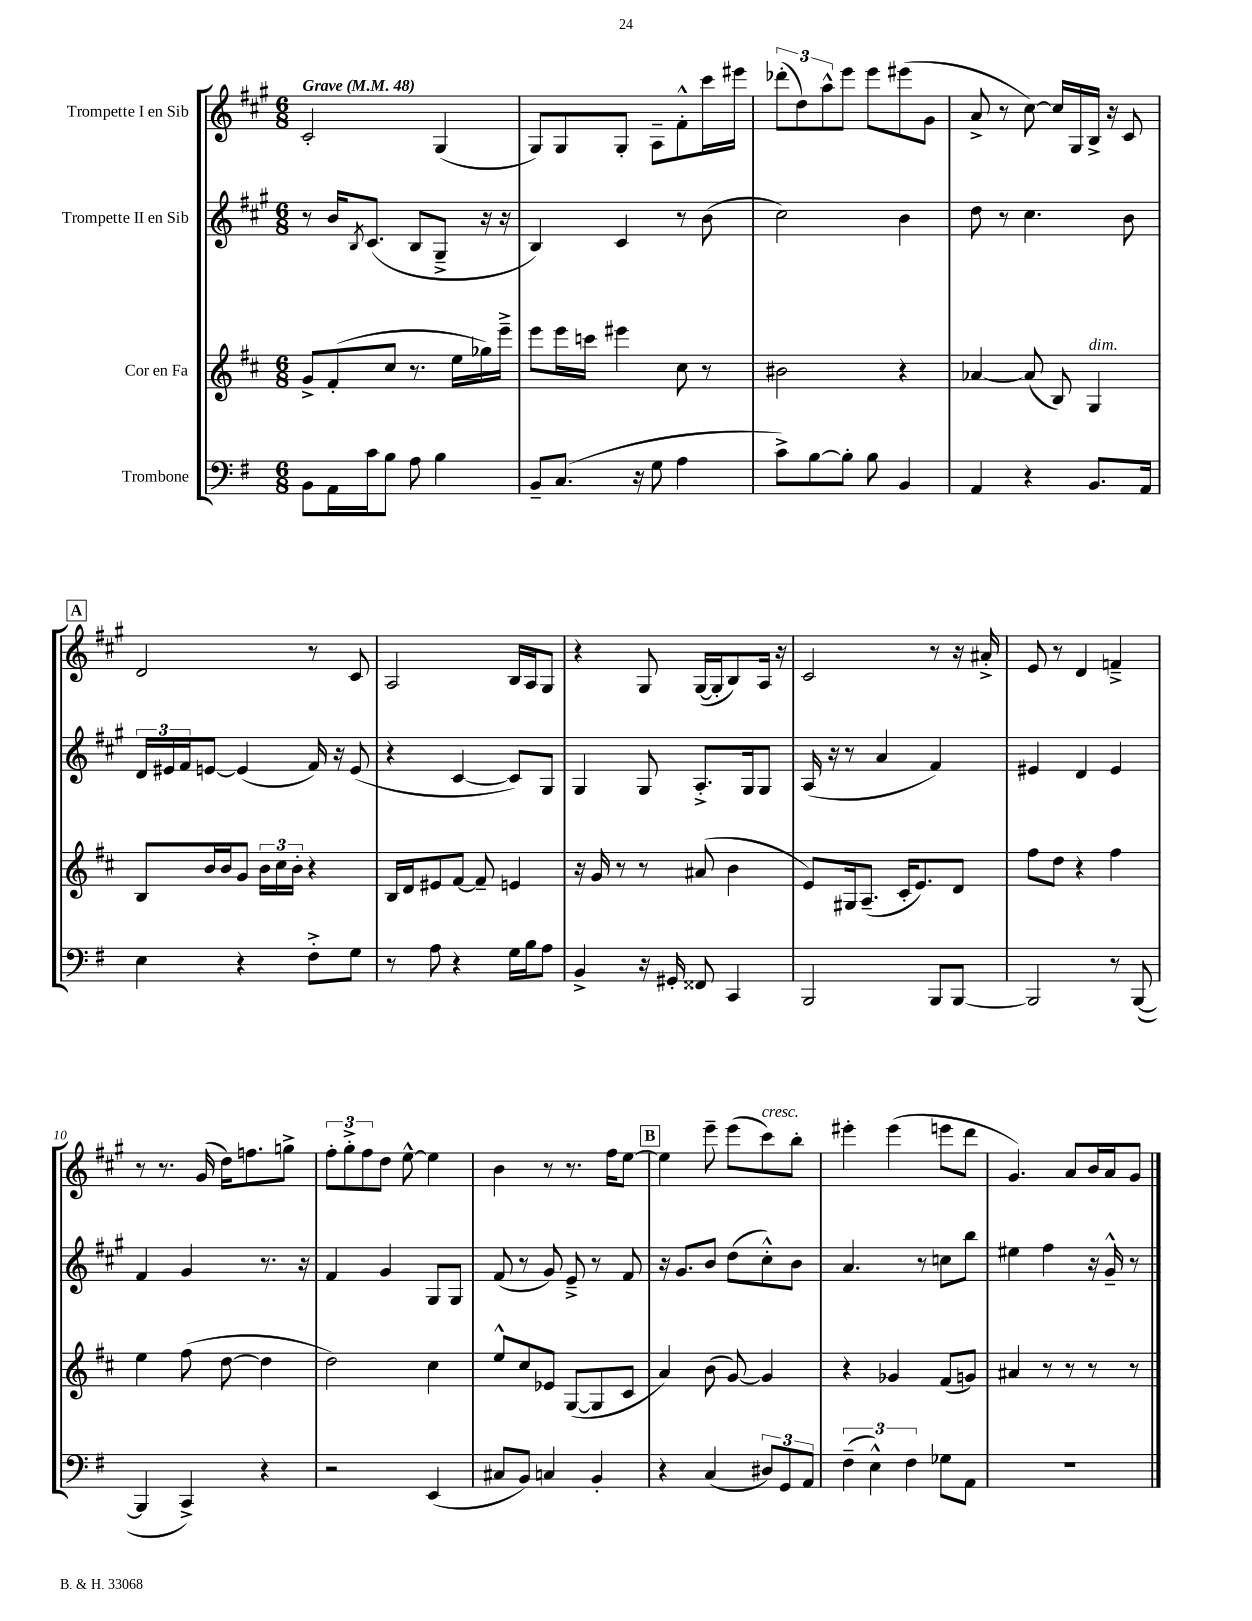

**kern	**kern	**kern	**kern
*part4	*part3	*part2	*part1
*staff4	*staff3	*staff2	*staff1
*I"Trombone	*I"Cor en Fa	*I"Trompette II en Sib	*I"Trompette I en Sib
*clefF4	*clefG2	*clefG2	*clefG2
*k[f#]	*k[f#c#]	*k[f#c#g#]	*k[f#c#g#]
*M6/8	*M6/8	*M6/8	*M6/8
*MM48	*MM48	*MM48	*MM48
=1	=1	=1	=1
!	!	!	!LO:TX:a:B:t=Grave
8BB\L	8g^/L	8r	2c#'/
16AA\L	(8f#'/	16b/KL	.
.	.	8qB/	.
16c\J	.	(8.c#/J	.
8B\J	8cc#/J	.	.
8A\	8.r	8B/L	.
4B\	.	8G#~^/J	(4G#/
.	16ee\LL	.	.
.	16gg-X\)	16r	.
.	16eee~^\JJ	16r	.
=2	=2	=2	=2
8BB~/L	8eee\L	4B/)	8G#/L)
(8.C/J	16eee\L	.	8G#/
.	16cccn\JJ	.	.
.	4eee#X\	4c#/	8G#'/J
16r	.	.	.
8G\	.	.	8A~\L
4A\	8cc#\	8r	8f#'^^\
.	8r	(8b\	16ccc#\L
.	.	.	16eee#X\JJ
=3	=3	=3	=3
8c^\L)	2b#X\	2cc#\)	(12ddd-X'\L
.	.	.	12dd\)
[8B\	.	.	.
.	.	.	12aa^^\
8B'\J]	.	.	8eee\J
8B\	.	.	8eee\L
4BB/	4r	4b\	(8eee#X\
.	.	.	8g#\J
=4	=4	=4	=4
4AA/	[4a-X/	8dd\	8a^/
.	.	8r	8r
4r	(8a-/]	4.cc#\	[8cc#\)
.	8B/)	.	16cc#/LL]
.	.	.	16G#/
!	!LO:TX:a:i:t=dim.	!	!
8.BB/L	4G/	.	16B^/JJ
.	.	.	16r
.	.	8b\	8c#/
16AA/Jk	.	.	.
!!LO:LB:g=z
!!LO:REH:place=s1:t=A
=5	=5	=5	=5
4E\	8B/L	24d/LL	2d/
.	.	24e#X/	.
.	.	24f#/J	.
.	16b/L	[8en/J	.
.	16b/J	.	.
4r	8g/J	(4e/]	.
.	24b\LL	.	.
.	24cc#\	.	.
.	24b'\JJ	.	.
8F#'^\L	4r	16f#/)	8r
.	.	16r	.
8G\J	.	(8e/	8c#/
=6	=6	=6	=6
8r	16B/LL	4r	2A/
.	16d/J	.	.
8A\	8e#X/	.	.
4r	[8f#/J	[4c#/	.
.	8f#~/]	.	.
16G\LL	4en/	8c#/L])	16B/LL
16B\J	.	.	16A/J
8A\J	.	8G#/J	8G#/J
=7	=7	=7	=7
4BB^/	16r	4G#/	4r
.	16g/	.	.
.	8r	.	.
16r	8r	8G#/	8G#/
16GG#X'/	.	.	.
8FF##X/	(8a#X/	8.A'^/L	([16G#/LL
.	.	.	16G#'/J]
4CC/	4b\	.	8B/)
.	.	16G#/k	.
.	.	8G#/J	16A/Jk
.	.	.	16r
=8	=8	=8	=8
2BBB/	8e/L)	(16A/	2c#/
.	.	16r	.
.	16G#X/k	8r	.
.	(8.A~/J	.	.
.	.	4a/	.
.	16c#'/KL	.	.
.	8.e/)	.	.
8BBB/L	.	4f#/)	8r
[8BBB/J	8d/J	.	16r
.	.	.	16a#X'^/
=9	=9	=9	=9
2BBB/]	8ff#\L	4e#X/	8e/
.	8dd\J	.	8r
.	4r	4d/	4d/
8r	4ff#\	4e#/	4fn~^/
([8BBB/	.	.	.
!!LO:LB:g=z
=10	=10	=10	=10
4BBB/]	4ee\	4f#/	8r
.	.	.	8.r
4CC^/)	(8ff#\	4g#/	.
.	.	.	(16g#/
.	[8dd\	.	16dd\KL)
.	.	.	8.ffn\
4r	4dd\]	8.r	.
.	.	.	8ggn^\J
.	.	16r	.
=11	=11	=11	=11
2r	2dd\)	4f#/	12ff#'\L
.	.	.	12gg#'^\
.	.	.	12ff#\
.	.	4g#/	8dd\J
.	.	.	[8ee^^\
(4EE/	4cc#\	8G#/L	4ee\]
.	.	8G#/J	.
=12	=12	=12	=12
8C#X/L	8ee^^/L	(8f#/	4b\
8BB/J)	8cc#/	8r	.
4Cn/	8e-X/J	8g#/)	8r
.	([8G/L	8e~^/	8.r
4BB'/	8G/]	8r	.
.	.	.	16ff#\KL
.	8c#/J	8f#/	[8ee\J
!!LO:REH:place=s1:t=B
=13	=13	=13	=13
4r	4a/)	16r	4ee\]
.	.	8.g#/L	.
(4C/	(8b\	8b/J	8eee~\
.	[8g/)	(8dd\L	(8eee\L
!	!	!	!LO:TX:a:i:t=cresc.
12D#X/L)	4g/]	8cc#'^^\)	8ccc#\)
12GG/	.	.	.
.	.	8b\J	8bb'\J
12AA/J	.	.	.
=14	=14	=14	=14
(6F#~\	4r	4.a/	4eee#X'\
6E^^\)	.	.	.
.	4g-X/	.	(4eee#\
6F#\	.	.	.
.	.	8r	.
8G-X\L	(8f#/L	8ccn\L	8eeen\L
8AA\J	8gn/J)	8bb\J	8ddd\J
=15	=15	=15	=15
2.r	4a#X/	4ee#X\	4.g#/)
.	8r	4ff#\	.
.	8r	.	8a/L
.	8r	16r	16b/L
.	.	16g#~^^/	16a/J
.	8r	8r	8g#/J
==	==	==	==
*-	*-	*-	*-
